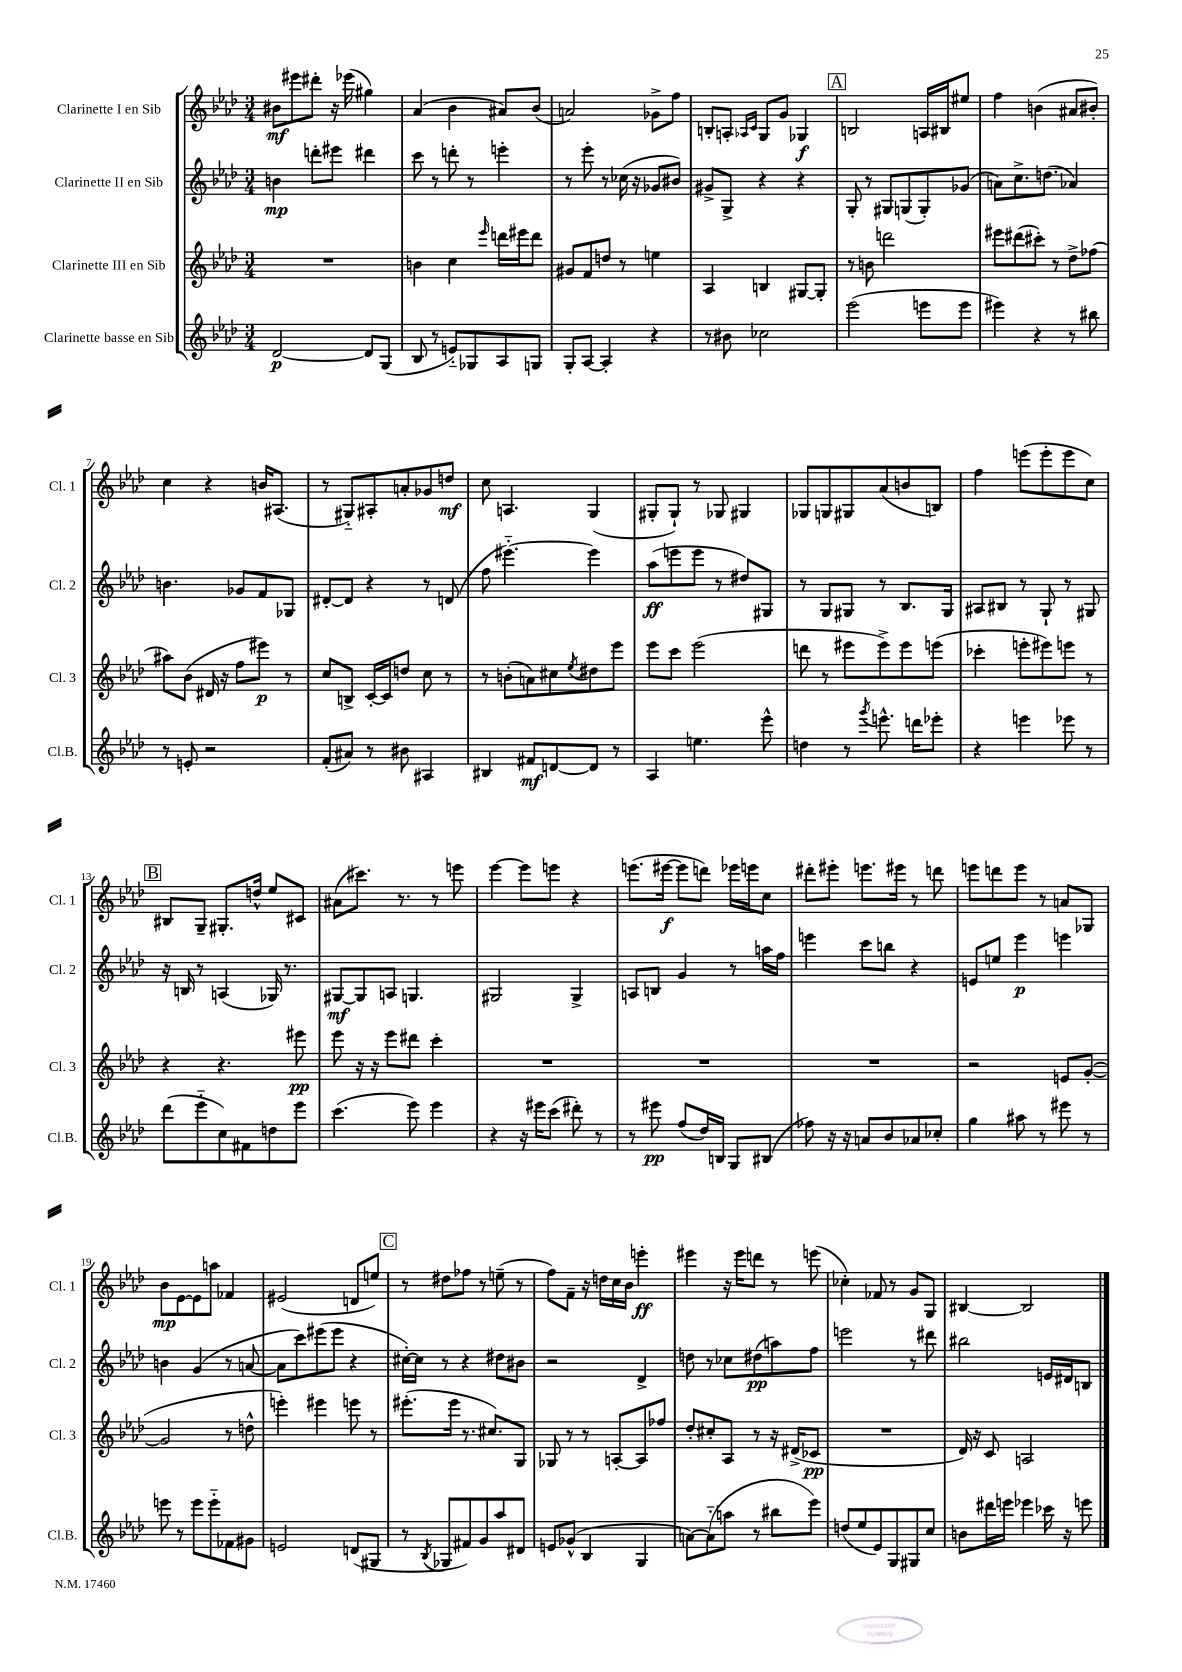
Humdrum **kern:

**kern	**dynam	**kern	**dynam	**kern	**dynam	**kern	**dynam
*part4	*part4	*part3	*part3	*part2	*part2	*part1	*part1
*staff4	*staff4	*staff3	*staff3	*staff2	*staff2	*staff1	*staff1
*I"Clarinette basse en Sib	*	*I"Clarinette III en Sib	*	*I"Clarinette II en Sib	*	*I"Clarinette I en Sib	*
*I'Cl.B.	*	*I'Cl. 3	*	*I'Cl. 2	*	*I'Cl. 1	*
*clefG2	*	*clefG2	*	*clefG2	*	*clefG2	*
*k[b-e-a-d-]	*	*k[b-e-a-d-]	*	*k[b-e-a-d-]	*	*k[b-e-a-d-]	*
*M3/4	*	*M3/4	*	*M3/4	*	*M3/4	*
=1	=1	=1	=1	=1	=1	=1	=1
[2d-/	p	2.r	.	4bn\	mp	8b#X\L	mf
.	.	.	.	.	.	8eee#X\	.
.	.	.	.	8dddn'\L	.	8ddd#X'\J	.
.	.	.	.	8eee#X\J	.	16r	.
.	.	.	.	.	.	(16eee-X\	.
8d-/L]	.	.	.	4ddd#X\	.	4gg#X\)	.
(8G/J	.	.	.	.	.	.	.
=2	=2	=2	=2	=2	=2	=2	=2
8B-/	.	4bn\	.	8ccc\	.	(4a-/	.
8r	.	.	.	8r	.	.	.
8en/L)	.	4cc\	.	8dddn'\	.	4b-\	.
8G-X/	.	.	.	8r	.	.	.
.	.	16qqeee-/	.	.	.	.	.
8A-/	.	16dddn\LL	.	4eeen'\	.	8a#X/L)	.
.	.	16eee#X\J	.	.	.	.	.
8Gn/J	.	8ddd\J	.	.	.	(8b-/J	.
=3	=3	=3	=3	=3	=3	=3	=3
8G'/L	.	8g#X/L	.	8r	.	2an/)	.
[8A-/J	.	8f/	.	8eee-'\	.	.	.
4A-'/]	.	8ddn/J	.	8r	.	.	.
.	.	8r	.	(16cc-X\	.	.	.
.	.	.	.	16r	.	.	.
4r	.	4een\	.	8g-X/L	.	8g-X^\L	.
.	.	.	.	8b#X/J)	.	8ff\J	.
=4	=4	=4	=4	=4	=4	=4	=4
8r	.	4A-/	.	8g#X^/L	.	8Bn'/L	.
8b#X\	.	.	.	8G^/J	.	8An'/J	.
.	.	.	.	.	.	16qqA-X/LL	.
.	.	.	.	.	.	16qqc/JJ	.
2cc-X\	.	4Bn/	.	4r	.	8G/L	.
.	.	.	.	.	.	8g/J	.
.	.	[8G#X/L	.	4r	.	4G-X/	f
.	.	8G#'/J]	.	.	.	.	.
!!LO:REH:place=s1:t=A
=5	=5	=5	=5	=5	=5	=5	=5
(2eee-\	.	8r	.	8G'/	.	2Bn/	.
.	.	8bn\	.	8r	.	.	.
.	.	2dddn\	.	8G#X/L	.	.	.
.	.	.	.	(8Gn/	.	.	.
8eeen\L	.	.	.	8G'/)	.	16An/LL	.
.	.	.	.	.	.	16B#X/J	.
8eee\J	.	.	.	(8g-X/J	.	8ee#X/J	.
=6	=6	=6	=6	=6	=6	=6	=6
4eee#X\)	.	8eee#X\L	.	8an\L)	.	4ff\	.
.	.	(8ddd#X\	.	8.cc^\	.	.	.
4r	.	8ccc#X'\J)	.	.	.	(4bn\	.
.	.	.	.	(8.ddn\J	.	.	.
.	.	8r	.	.	.	.	.
8r	.	8dd-^\L	.	4a-X/)	.	8a#X/L	.
8bb#X\	.	(8ff-X\J	.	.	.	8b#X'/J)	.
!!LO:LB:g=z
=7	=7	=7	=7	=7	=7	=7	=7
8r	.	8aa#X\L)	.	4.bn\	.	4cc\	.
8en'/	.	(8b-\J	.	.	.	.	.
2r	.	16d#X/	.	.	.	4r	.
.	.	16r	.	.	.	.	.
.	.	8ff\L	.	8g-X/L	.	.	.
.	.	8eee#X\J)	p	8f/	.	16bn/KL	.
.	.	.	.	.	.	(8.A#X/J	.
.	.	8r	.	8G-X/J	.	.	.
=8	=8	=8	=8	=8	=8	=8	=8
(8f'/L	.	8cc/L	.	[8d#X'/L	.	8r	.
8a#X/J)	.	8Bn^/J	.	8d#/J]	.	8G#X/L)	.
8r	.	[16c'/LL	.	4r	.	8A#X'/	.
.	.	16c/J]	.	.	.	.	.
8b#X\	.	8ddn/J	.	.	.	8an'/	.
4A#X/	.	8cc\	.	8r	.	8g-X/	.
.	.	8r	.	(8dn/	.	8ddn/J	mf
=9	=9	=9	=9	=9	=9	=9	=9
4B#X/	.	8r	.	8ff\	.	8cc\	.
.	.	(8bn'\L	.	[4.eee#X\)	.	4.An/	.
8f#X/L	mf	8an\)	.	.	.	.	.
[8dn/	.	8cc#X\	.	.	.	.	.
.	.	8qee-/	.	.	.	.	.
8d/J]	.	8dd#X\	.	4eee#\]	.	(4G/	.
8r	.	8eee-\J	.	.	.	.	.
=10	=10	=10	=10	=10	=10	=10	=10
4A-/	.	8eee-\L	.	(8aa-\L	ff	8G#X'/L	.
.	.	8ccc\J	.	8eeen\	.	8G#`/J)	.
4.een\	.	(2eee-\	.	8eee\J	.	8r	.
.	.	.	.	8r	.	8G-X/	.
.	.	.	.	8dd#X/L)	.	4G#X/	.
8eee-^^\	.	.	.	8G#X/J	.	.	.
=11	=11	=11	=11	=11	=11	=11	=11
4ddn\	.	8dddn\	.	8r	.	8G-X/L	.
.	.	8r	.	8G/L	.	8Gn/	.
8r	.	8eee#X\L	.	8G#X/J	.	8G#X/	.
8qggg/	.	.	.	.	.	.	.
8.eeen^^\	.	8eee#^\)	.	8r	.	(8a-/	.
.	.	8eee#\	.	8.B-/L	.	8bn/	.
16dddn\KL	.	.	.	.	.	.	.
8eee-X'\J	.	(8eeen\J	.	.	.	8Bn/J)	.
.	.	.	.	16G#/Jk	.	.	.
=12	=12	=12	=12	=12	=12	=12	=12
4r	.	4ccc-X'\	.	8A#X/L	.	4ff\	.
.	.	.	.	8B#X/J	.	.	.
4eeen\	.	8eeen'\L	.	8r	.	(8eeen\L	.
.	.	8eee#X\)	.	8G`/	.	8eee'\	.
8eee-X\	.	8eeen\J	.	8r	.	8eee\	.
8r	.	8r	.	8G#X/	.	8cc\J)	.
!!LO:LB:g=z
!!LO:REH:place=s1:t=B
=13	=13	=13	=13	=13	=13	=13	=13
(8ddd-\L	.	4r	.	16r	.	8B#X/L	.
.	.	.	.	16Bn/	.	.	.
8eee-\	.	.	.	8r	.	8G~/J	.
8cc\)	.	4.r	.	(4An/	.	8.G#X'/L	.
8f#X\	.	.	.	.	.	.	.
.	.	.	.	.	.	16ddn^^/Jk	.
8ddn\	.	.	.	16G-X/)	.	8ee-/L	.
.	.	.	.	8.r	.	.	.
8eee-\J	.	8eee#X\	pp	.	.	8c#X/J	.
=14	=14	=14	=14	=14	=14	=14	=14
(4.ccc\	.	8eee-\	.	[8G#X/L	mf	(8a#X\L	.
.	.	16r	.	8G#/]	.	8.ccc#X\J)	.
.	.	16r	.	.	.	.	.
.	.	8eee-\L	.	8An/J	.	.	.
.	.	.	.	.	.	8.r	.
8eee-\)	.	8ddd#X\J	.	4.Gn/	.	.	.
4eee-\	.	4ccc'\	.	.	.	8r	.
.	.	.	.	.	.	8eeen\	.
=15	=15	=15	=15	=15	=15	=15	=15
4r	.	2.r	.	2G#X/	.	[4eee-\	.
16r	.	.	.	.	.	8eee-\L]	.
16eee#X\KL	.	.	.	.	.	.	.
(8ccc\J	.	.	.	.	.	8eeen\J	.
8ddd#X'\)	.	.	.	4G#^/	.	4r	.
8r	.	.	.	.	.	.	.
=16	=16	=16	=16	=16	=16	=16	=16
8r	.	2.r	.	8An/L	.	(8.eeen\L	.
8eee#X\	pp	.	.	8Bn/J	.	.	.
.	.	.	.	.	.	[16eee#X\Jk	f
(8ff/L	.	.	.	4g/	.	8eee#\L]	.
16dd-/L)	.	.	.	.	.	8dddn\J)	.
16Bn/JJ	.	.	.	.	.	.	.
8G/L	.	.	.	8r	.	16eee-X\LL	.
.	.	.	.	.	.	16eeen\J	.
(8B#X/J	.	.	.	16aan\LL	.	8cc\J	.
.	.	.	.	16ff\JJ	.	.	.
=17	=17	=17	=17	=17	=17	=17	=17
8ff-X\)	.	2.r	.	4eeen\	.	8ddd#X'\L	.
16r	.	.	.	.	.	8eee#X'\J	.
16r	.	.	.	.	.	.	.
8an/L	.	.	.	8ccc\L	.	8.eeen\L	.
8b-/	.	.	.	8bbn\J	.	.	.
.	.	.	.	.	.	16eee#X\Jk	.
8a-X/	.	.	.	4r	.	8r	.
8cc-X'/J	.	.	.	.	.	8dddn\	.
=18	=18	=18	=18	=18	=18	=18	=18
4gg\	.	2r	.	8en/L	.	8eeen\L	.
.	.	.	.	8een/J	.	8dddn\	.
8aa#X\	.	.	.	4eee-\	p	8eee\J	.
8r	.	.	.	.	.	8r	.
8eee#X\	.	8en/L	.	4eeen\	.	8an/L	.
8r	.	([8g'/J	.	.	.	8G-X/J	.
!!LO:LB:g=z
=19	=19	=19	=19	=19	=19	=19	=19
8eeen\	.	2g/]	.	4bn\	.	8b-\L	mp
8r	.	.	.	.	.	[8e-\	.
8eee\L	.	.	.	(4g/	.	8e-\]	.
8eee\	.	.	.	.	.	8aan\J	.
8f-X\	.	8r	.	8r	.	4f-X/	.
8g#X\J	.	8ddn^^\	.	[8an/	.	.	.
=20	=20	=20	=20	=20	=20	=20	=20
2en/	.	4eeen'\)	.	8a\L]	.	(2e#X/	.
.	.	.	.	8ccc\)	.	.	.
.	.	4eee#X\	.	(8eee#X\	.	.	.
.	.	.	.	8eee#\J	.	.	.
(8dn/L	.	8eeen\	.	4r	.	8dn/L	.
8G#X/J	.	8r	.	.	.	8een/J)	.
!!LO:REH:place=s1:t=C
=21	=21	=21	=21	=21	=21	=21	=21
8r	.	(8.eee#X'\L	.	[16cc#X'\LL)	.	8r	.
.	.	.	.	16cc#\JJ]	.	.	.
8qB-/	.	.	.	.	.	.	.
8G-X/L	.	.	.	8r	.	8dd#X\L	.
.	.	16eee#\Jk	.	.	.	.	.
8f#X/)	.	8.r	.	4r	.	8ff-X\J	.
8g/	.	.	.	.	.	8r	.
.	.	8.cc#X/L)	.	.	.	.	.
8aa-/	.	.	.	8dd#X\L	.	(8een~\	.
8d#X/J	.	8G/J	.	8b#X\J	.	8r	.
=22	=22	=22	=22	=22	=22	=22	=22
8en/L	.	8G-X/	.	2r	.	8ff\L)	.
(8g-X^^/J	.	8r	.	.	.	8f~\J	.
4B-/	.	8r	.	.	.	16r	.
.	.	.	.	.	.	16ddn\LL	.
.	.	[8An'/L	.	.	.	16cc\	.
.	.	.	.	.	.	16b-\JJ	.
4G/	.	8A/]	.	4d-^/	.	4eeen'\	ff
.	.	8ff-X/J	.	.	.	.	.
=23	=23	=23	=23	=23	=23	=23	=23
[8an\L)	.	8dd-'/L	.	8ddn\	.	4eee#X\	.
(8a\]	.	8cc#X'/	.	8r	.	.	.
8aan\J	.	8A-/J	.	8cc-X\L	.	16r	.
.	.	.	.	.	.	16eee#\KL	.
8r	.	8r	.	(8dd#X\	pp	8dddn\J	.
8bb#X\L	.	16r	.	8aan\)	.	8r	.
.	.	(16d#X^/KL	.	.	.	.	.
8eee-\J)	.	8c-X/J	pp	8ff\J	.	(8eeen\	.
=24	=24	=24	=24	=24	=24	=24	=24
(8ddn/L	.	2.r	.	2eeen\	.	4cc-X'\)	.
8ee-/	.	.	.	.	.	.	.
8e-/)	.	.	.	.	.	8f-X/	.
8G/	.	.	.	.	.	8r	.
8G#X/	.	.	.	8r	.	8g/L	.
8cc/J	.	.	.	8ddd#X\	.	8G/J	.
=25	=25	=25	=25	=25	=25	=25	=25
8bn\L	.	16d-/)	.	2bb#X\	.	[4B#X/	.
.	.	16r	.	.	.	.	.
16ddd#X\L	.	8c/	.	.	.	.	.
16eeen\JJ	.	.	.	.	.	.	.
4eee-X\	.	2An/	.	.	.	2B#/]	.
16ccc-X\	.	.	.	16en/LL	.	.	.
16r	.	.	.	16d#X/J	.	.	.
8eeen\	.	.	.	8Bn/J	.	.	.
==	==	==	==	==	==	==	==
*-	*-	*-	*-	*-	*-	*-	*-
